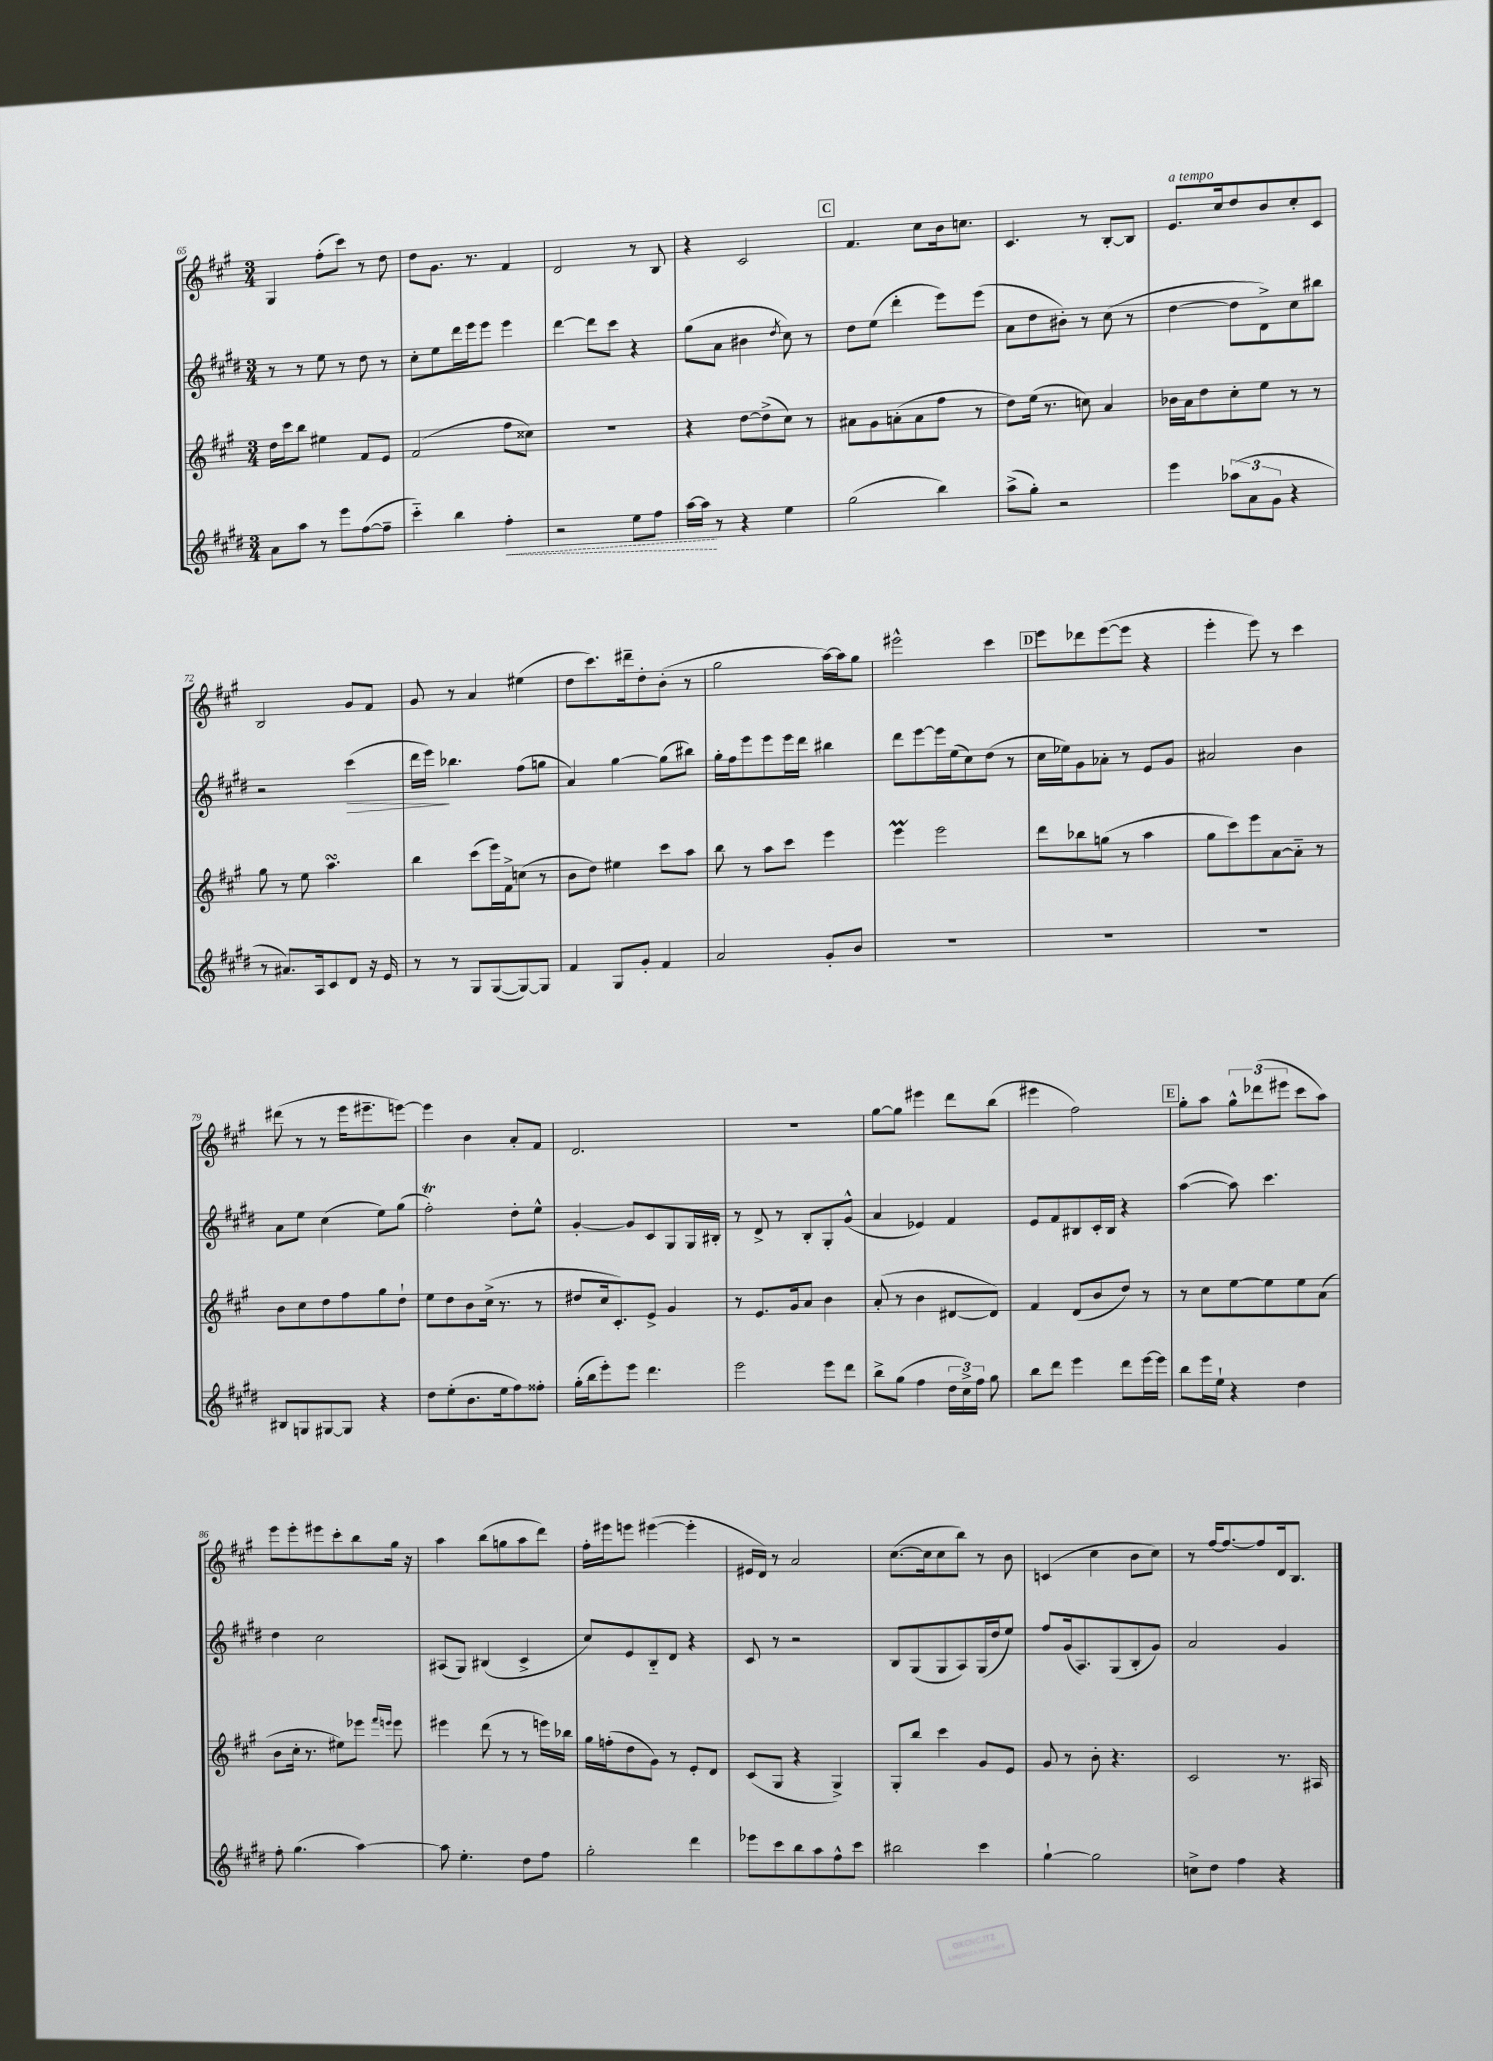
<<
\new StaffGroup <<
\new Staff = "s0" {
    \clef treble \key a \major \numericTimeSignature \time 3/4
    \autoBeamOff gis4 fis''8[-.( cis'''8]) r8 d''8 |
    d''8[ gis'8.] r8. fis'4 |
    d'2 r8 b8 |
    r4 cis'2 |
    \mark \markup { \box "C" } fis'4. cis''8[ b'16 c''8.] |
    cis'4. r8 b8[~-. b8] |
    e'8.[^\markup { \italic "a tempo" } cis''16 d''8 b'8 cis''8-. cis'8] |
    b2 gis'8[ fis'8] |
    gis'8 r8 a'4 eis''4( |
    d''8[ cis'''8.) dis'''16-- d''8-. b'8]-.( r8 |
    gis''2 a''16[~) a''16 gis''8] |
    eis'''2-^ cis'''4 |
    \mark \markup { \box "D" } e'''8[ des'''8 e'''8~( e'''8] r4 |
    e'''4-. e'''8) r8 cis'''4 |
    dis'''8( r8 r8 e'''16[ eis'''8.-- e'''8]~) |
    e'''4 b'4 a'8[-. fis'8] |
    d'2. |
    R2. |
    gis''8[~ gis''8] eis'''4 d'''8[ b''8]( |
    eis'''4 fis''2) |
    \mark \markup { \box "E" } gis''8[-. a''8] \tuplet 3/2 { gis''8[-^ des'''8( eis'''8] } cis'''8[ a''8]) |
    e'''8[ e'''8-. eis'''8 cis'''8-. b''8 gis''16] r16 |
    a''4 b''8[( g''8 a''8 d'''8]) |
    fis''16[-. eis'''16 e'''8] eis'''4~( eis'''4-. |
    eis'16[ d'16]) r8 a'2 |
    cis''8.[~( cis''16 cis''8 b''8]) r8 b'8 |
    c'4( cis''4 b'8[ cis''8]) |
    r8 fis''16[~ fis''8.~ fis''8 d'16 b8.] \bar "|." |
}
\new Staff = "s1" {
    \clef treble \key e \major \numericTimeSignature \time 3/4
    \autoBeamOff r8 r8 e''8 r8 dis''8 r8 |
    cis''8[-. e''8 dis'''16 e'''16 e'''8] e'''4 |
    dis'''4~ dis'''8[ cis'''8] r4 |
    gis''8[( a'8] bis'4 \acciaccatura { dis''8 } cis''8) r8 |
    \mark \markup { \box "C" } dis''8[ e''8]( dis'''4-. e'''8[) e'''8]( |
    a'8[ dis''8 bis'8]-.) r8 cis''8( r8 |
    dis''4~ dis''8[ dis'8->) cis''8 bis''8] |
    r2 cis'''4\>( |
    dis'''16[ e'''16]\!) bes''4. fis''8[( g''8] |
    a'4) gis''4~ gis''8[( bis''8]) |
    gis''16[-. fis''16 e'''8 e'''8 e'''16 dis'''16] bis''4 |
    dis'''8[ e'''8~ e'''16 e''16( cis''8) dis''8]( r8 |
    \mark \markup { \box "D" } cis''16[ ees''16) gis'8 aes'8]-. r8 e'8[ gis'8] |
    ais'2 b'4 |
    a'8[ e''8] cis''4( e''8[) gis''8]( |
    fis''2-.\trill) dis''8[-. e''8]-^ |
    gis'4~-. gis'8[ cis'8 gis8 gis16 bis16]-. |
    r8 dis'8-> r8 b8[-. gis8-. gis'8]-^( |
    a'4 ees'4) fis'4 |
    e'8[ fis'8 bis8 cis'16-. bis16] r4 |
    \mark \markup { \box "E" } a''4~( a''8) cis'''4. |
    dis''4 cis''2 |
    ais8[( gis8]) bis4( cis'4-> |
    cis''8[) e'8 b8-_ dis'8] r4 |
    cis'8 r8 r2 |
    b8[ gis8( gis8 a8) gis16( dis''16 e''8]) |
    fis''8[ gis'16( a8.) gis8( b8-. gis'8]) |
    a'2 gis'4 \bar "|." |
}
\new Staff = "s2" {
    \clef treble \key a \major \numericTimeSignature \time 3/4
    \autoBeamOff d''16[ cis'''16 b''8] eis''4 fis'8[ e'8] |
    fis'2( fis''8[ cisis''8]) |
    R2. |
    r4 d''8[~ d''8->( cis''8]) r8 |
    \mark \markup { \box "C" } ais'8[ gis'8 a'8-.( a'8 fis''8] r8 |
    d''8[) e''16]( r8. c''8) a'4 |
    bes'16[ a'16 d''8 cis''8-. e''8] r8 r8 |
    gis''8 r8 e''8 a''4.\turn |
    b''4 cis'''8[( e'''16) fis'16-> c''8]( r8 |
    b'8[ d''8]) eis''4 cis'''8[ a''8] |
    b''8 r8 a''8[ cis'''8] e'''4 |
    e'''4\prall e'''2 |
    \mark \markup { \box "D" } d'''8[ bes''8 g''8]( r8 a''4 |
    gis''8[ cis'''8) e'''8 a'8~ a'8]-_ r8 |
    b'8[ cis''8 d''8 fis''8 gis''8 d''8]-! |
    e''8[ d''8 b'8 cis''16]->( r8. r8 |
    dis''8[ cis''16 cis'8.-.) e'8]-> gis'4 |
    r8 e'8.[ gis'16 a'8] b'4 |
    a'8-.( r8 b'4 dis'8[~ dis'8]) |
    fis'4 d'8[( b'8 d''8]) r8 |
    \mark \markup { \box "E" } r8 cis''8[ e''8~ e''8 e''8 a'8]( |
    b'8[ cis''16]-. r8. eis''8[) ees'''8] \grace { fis'''16[ e'''16] } e'''8 |
    eis'''4 d'''8( r8 r8 e'''16[) bes''16] |
    gis''16[ f''16-.( d''8 gis'8]) r8 e'8[-. d'8] |
    cis'8[( gis8] r4 gis4->) |
    gis8[-. b''8] cis'''4 gis'8[ e'8] |
    gis'8 r8 b'8-. r4. |
    cis'2 r8. ais16 \bar "|." |
}
\new Staff = "s3" {
    \clef treble \key e \major \numericTimeSignature \time 3/4
    \autoBeamOff a'8[ a''8] r8 e'''8[ fis''8~( fis''8]-- |
    cis'''4-_) b''4 \once \override Hairpin.style = #'dashed-line fis''4-.\< |
    r2 e''8[ fis''8] |
    a''16[~ a''16]\! r8 r4 e''4 |
    \mark \markup { \box "C" } gis''2( b''4) |
    a''8[->( gis''8]-.) r2 |
    e'''4 \tuplet 3/2 { aes''8[( a'8 gis'8] } r4 |
    r8 ais'8.[) a16 cis'8 dis'8] r16 e'16 |
    r8 r8 gis8[ gis8~( gis8~) gis8] |
    fis'4 gis8[ gis'8]-. fis'4 |
    a'2 gis'8[-. b'8] |
    R2. |
    \mark \markup { \box "D" } R2. |
    R2. |
    bis8[ g8 gis8~ gis8] r4 |
    dis''8[ e''8-.( b'8. e''16 fis''8) fisis''8]-. |
    gis''16[-.( b''16 e'''8-.) e'''8] dis'''4. |
    e'''2 e'''8[ dis'''8] |
    b''8[-> gis''8]( fis''4 \tuplet 3/2 { dis''16[ cis''16->) fis''16] } gis''8 |
    b''8[ dis'''8] e'''4 dis'''8[ e'''16~ e'''16] |
    \mark \markup { \box "E" } b''8[ e'''16 e''16]-! r4 dis''4 |
    fis''8-. gis''4.( a''4~) |
    a''8 e''4.-. dis''8[ fis''8] |
    gis''2-. dis'''4 |
    ees'''8[ cis'''8 b''8 a''8 fis''8-^ cis'''8] |
    bis''2 cis'''4 |
    gis''4~-! gis''2 |
    c''8[-> dis''8] fis''4 r4 \bar "|." |
}
>>
>>
\layout { \context { \Score currentBarNumber = #65 } }
